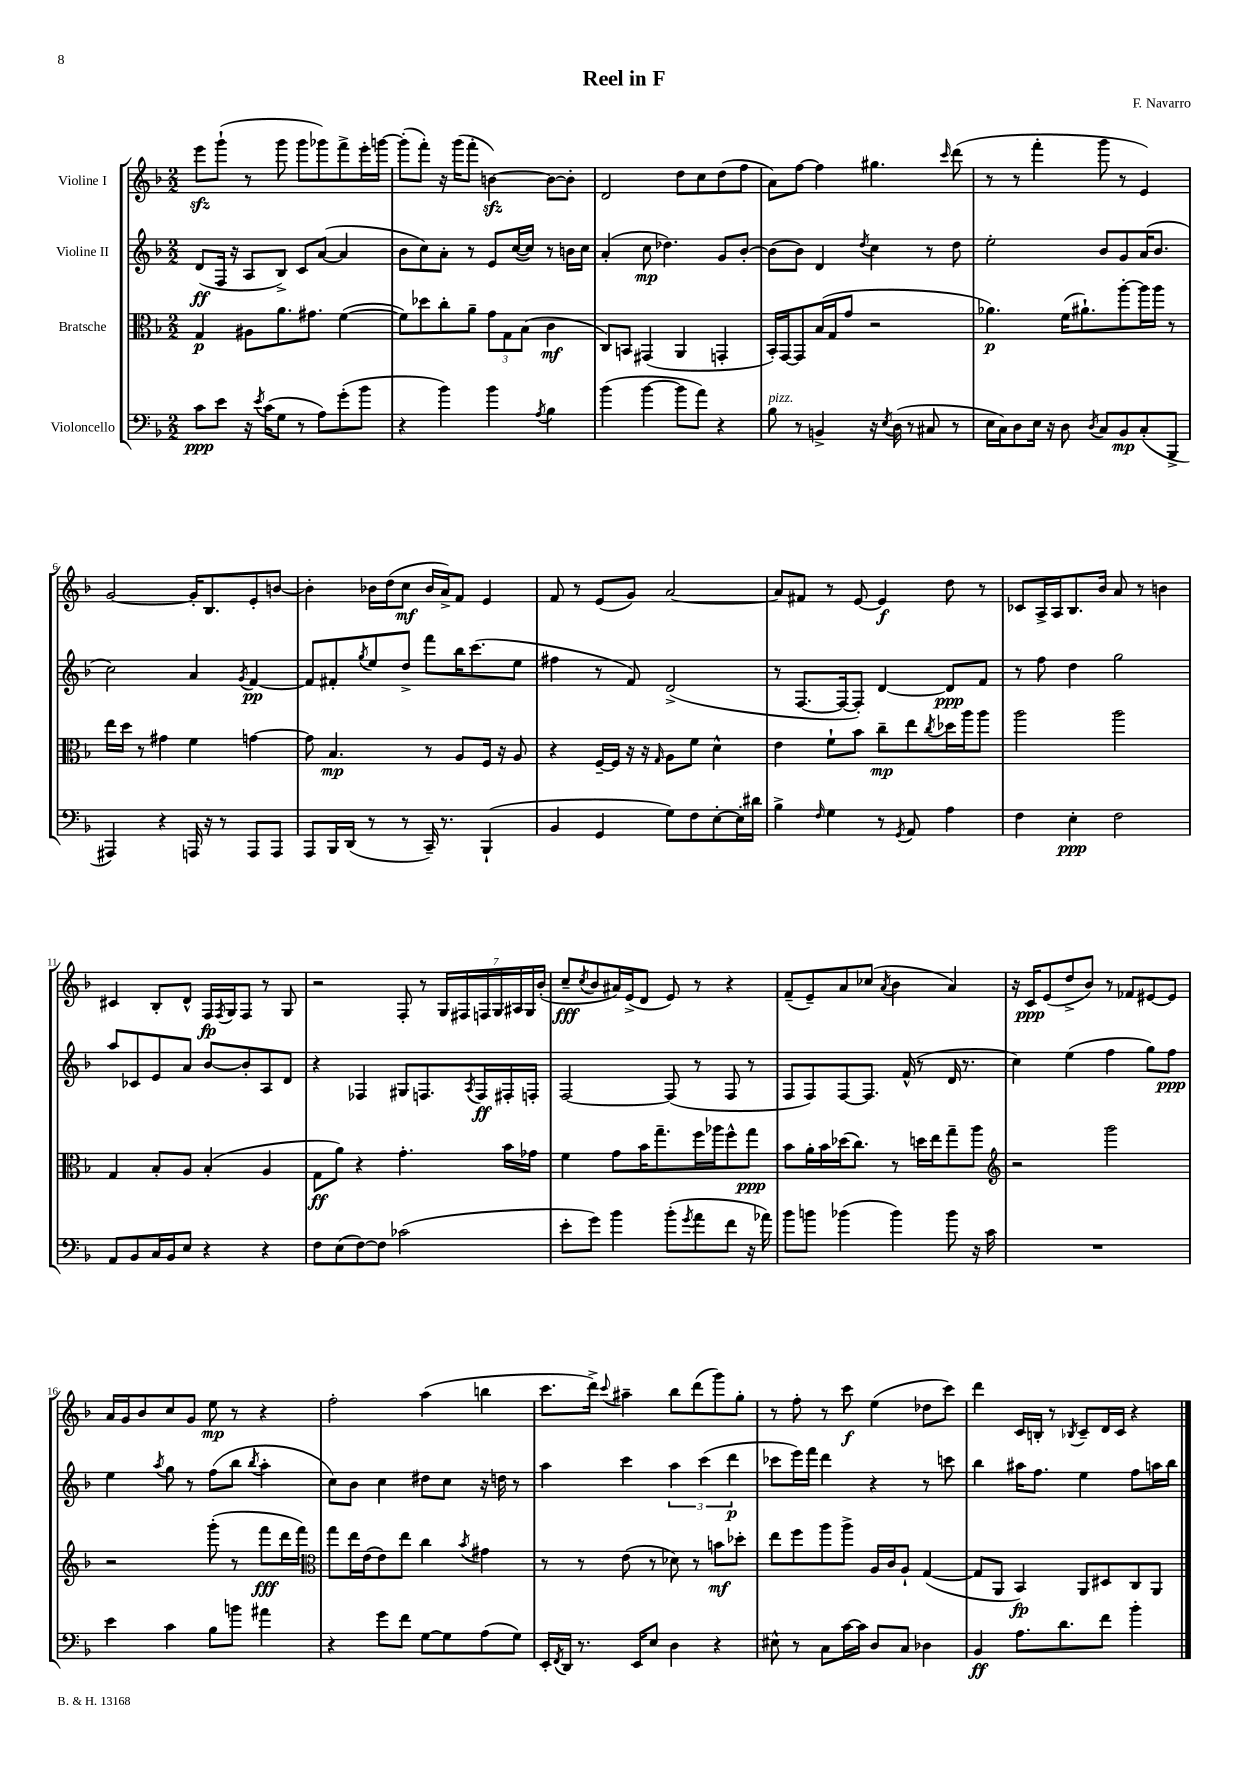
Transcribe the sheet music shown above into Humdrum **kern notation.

**kern	**kern	**kern	**kern
*staff4	*staff3	*staff2	*staff1
*clefF4	*clefC3	*clefG2	*clefG2
*k[b-]	*k[b-]	*k[b-]	*k[b-]
*M2/2	*M2/2	*M2/2	*M2/2
8c\L	4G/	(8d/L	8eee\L
8e\J	.	16F/Jk	(8ggg`\J
.	.	16r	.
16r	8A#\L	8A/L	8r
8qe/	.	.	.
(16c\LK	.	.	.
8G\J	8.a\	8B-^/J)	8ggg\
8r	.	8c/L	8ggg\L
.	8.g#\J	.	.
8A\L)	.	([8a/J	8ggg-\)
(8g'\	([4f\	4a/]	8fff^\
8b-\J	.	.	16eee'\L
.	.	.	[16ggg\JJ
=	=	=	=
4r	8f\]L)	8b-\L	(8ggg'\]L
.	8dd-\	8cc\)	8fff'\J)
4b-\)	8cc'\	8a'\J	16r
.	.	.	(16ggg\LK
.	8a~\J	8r	8fff'\J
4b-\	12g\L	8e/L	[4b\)
.	12G\	.	.
.	.	([16cc/L	.
.	(12B-\J	.	.
.	.	16cc/]JJ)	.
8qA/	.	.	.
4B-\	4c\	8r	8b\_L
.	.	16b\LL	8b'\]J
.	.	16cc\JJ	.
=	=	=	=
(4b-\	8C/L)	(4a'/	2d/
.	8BB/J	.	.
[4b-\	(4GG#/	8cc\	.
.	.	4.dd-\)	.
8b-\]L	4AA/	.	8dd\L
8a\J)	.	.	8cc\
4r	4GG'/	8g/L	(8dd\
.	.	[8b-'/J	8ff\J
=	=	=	=
8B-\	16BB-'/LL)	(8b-\]L	8a\L)
.	[16GG/J	.	.
8r	8GG/]	8b-\J)	[8ff\J
4BB^/	(16B-/L	4d/	4ff\]
.	16G/J	.	.
.	8g/J	.	.
.	.	8qdd/	.
16r	2r	4cc\	4.gg#\
8qE/	.	.	.
(16D\	.	.	.
8r	.	.	.
8C#/	.	8r	.
.	.	.	16qqccc/
8r	.	8dd\	(8ddd\
=	=	=	=
16E\LL	4.a-\)	2ee'\	8r
16C\J)	.	.	.
8D\	.	.	8r
16E\Jk	.	.	4fff'\
16r	.	.	.
8D\	(16f\LK	.	.
.	8.a#`\)	.	.
8qD/	.	.	.
8C/L	.	8b-/L	8ggg\
8BB-/	[8aa'\	8g/	8r
(8C'/	16aa\]L	(16a/K	4e/)
.	16aa\JJ	8.b-/J	.
8BBB-^/J	8r	.	.
=	=	=	=
4AAA#/)	16ee\LL	2cc\)	[2g/
.	16dd\JJ	.	.
.	8r	.	.
4r	4g#\	.	.
16AAA/	4f\	4a/	16g'/]LK
16r	.	.	8.B-/
8r	.	.	.
.	.	8qg/	.
8AAA/L	[4g\	[4f/	8e'/
8AAA/J	.	.	[8b/J
=	=	=	=
8AAA/L	8g\]	8f/]L	4b'\]
16BBB-/L	4.B-/	8f#'/	.
(16DD/JJ	.	.	.
.	.	8qgg/	.
8r	.	8ee/	16b-\LL
.	.	.	(16dd\J
8r	.	8dd^/J	8cc\J
16CC~/)	8r	8fff\L	16b-/LL
8.r	.	.	16a^/J)
.	8A/L	16bb-\K	8f/J
.	.	(8.ccc\	.
(4BBB-`/	16F/Jk	.	4e/
.	16r	.	.
.	8A/	8ee\J	.
=	=	=	=
4BB-/	4r	4ff#\	8f/
.	.	.	8r
4GG/	[16F~/LL	8r	(8e/L
.	16F/]JJ	.	.
.	16r	8f/)	8g/J)
.	16r	.	.
.	16qqG/	.	.
8G\L)	8A\L	(2d^/	[2a/
8F\	8f\J	.	.
[8E'\	4d^^\	.	.
16E'\]L	.	.	.
16d#\JJ	.	.	.
=	=	=	=
4B-^\	4e\	8r	8a/]L
.	.	[8.F/L	8f#/J
16qqF/	.	.	.
4G\	8f`\L	.	8r
.	.	16F/_k	.
.	8b-\J	8F'/]J)	[8e/
8r	8cc~\L	[4d/	4e/]
8qGG/	.	.	.
8AA/	8ee\	.	.
.	8qcc/	.	.
4A\	16dd-\L	8d/]L	8dd\
.	16aa\J	.	.
.	8aa\J	8f/J	8r
=	=	=	=
4F\	2aa\	8r	8c-/L
.	.	8ff\	16A^/L
.	.	.	16A/J
4E'\	.	4dd\	8.B-/
.	.	.	16b-/Jk
2F\	2aa\	2gg\	8a/
.	.	.	8r
.	.	.	4b\
=	=	=	=
8AA/L	4G/	8aa/L	4c#/
8BB-/	.	8c-/	.
16C/L	8B-'/L	8e/	8B-'/L
16BB-/J	.	.	.
8E/J	8A/J	8a/J	8d^^/J
4r	(4B-'/	[8b-/L	16F/LL
.	.	.	8qF/
.	.	.	16G/J
.	.	8b-'/]	8F/J
4r	4A/	8A/	8r
.	.	8d/J	8G/
=	=	=	=
8F\L	8G\L	4r	2r
(8E\	8a\J)	.	.
[8F\)	4r	4F-/	.
8F\]J	.	.	.
(2c-\	4.g'\	8G#/L	8F'/
.	.	8.F/	8r
.	.	.	28G/LL
.	.	.	28F#/
.	.	8qA/	.
.	.	16F/L	.
.	.	.	28F/
.	.	.	28G/
.	16b-\LL	16F#'/	.
.	.	.	28A#/
.	.	.	28G/
.	16g-\JJ	16F'/JJ	.
.	.	.	(28b-'/JJ
=	=	=	=
8e'\L	4f\	[2F/	8cc~/L
.	.	.	8qcc/
8g\J)	.	.	8b-/
4b-\	8g\L	.	16a#/L)
.	.	.	(16e^/J
.	16b-\K	.	8d/J
.	8.gg~\	.	.
(8b-'\L	.	(8F/]	8e/)
8qg/	.	.	.
8a\	16ff\L	8r	8r
.	16aa-\J	.	.
8f\J	8ff^^\	8F/	4r
16r	8gg\J	8r	.
16a-\)	.	.	.
=	=	=	=
8b-\L	8b-\L	8F/L	(8f~/L
8b\J	16a'\L	8F/)	8e~/)
.	16b-\	.	.
(4b-\	(16dd-\J	[8F/	8a/
.	8.cc\J)	.	.
.	.	8.F/]J	(8cc-/J
.	.	.	8qa/
4b-\)	8r	.	4b-\
.	.	(16f^^/	.
.	16dd\LL	8r	.
.	16ee\J	.	.
8b-\	8gg~\	16d/	4a/)
.	.	8.r	.
16r	8aa\J	.	.
16c\	.	.	.
=	=	=	=
*	*clefG2	*	*
1r	2r	4cc\)	16r
.	.	.	16c/LK
.	.	.	(8e/
.	.	(4ee\	8dd^/
.	.	.	8b-/J)
.	2ggg\	4ff\	8r
.	.	.	8f-/L
.	.	8gg\L)	[8e#/
.	.	8ff\J	8e#/]J
=	=	=	=
4e\	2r	4ee\	16a/LL
.	.	.	16g/J
.	.	.	8b-/
.	.	8qaa/	.
4c\	.	8gg\	8cc/
.	.	8r	8g/J
8B-\L	(8ggg'\	(8ff\L	8ee\
8b\J	8r	8bb-\J	8r
.	.	8qbb-/	.
4a#\	8fff\L	4aa'\	4r
.	16ddd\L	.	.
.	16fff\JJ)	.	.
=	=	=	=
*	*clefC3	*	*
4r	8gg\L	8cc\L)	2ff'\
.	16ee\L	8b-\J	.
.	(16e\J	.	.
8g\L	8e\)	4cc\	.
8f\J	8ee\J	.	.
[8G\L	4cc\	8dd#\L	(4aa\
8G\]	.	8cc\J	.
.	8qb-/	.	.
(8A\	4g#\	16r	4bb\
.	.	16dd\	.
8G\J)	.	8r	.
=	=	=	=
16EE'/LL	8r	4aa\	8.ccc\L
8qFF/	.	.	.
16DD/JJ	.	.	.
8.r	8r	.	.
.	.	.	16ddd^\Jk)
.	.	.	8qqccc/
.	(8e\	4ccc\	4aa#~\
16EE/LK	.	.	.
8E/J	8r	.	.
4D\	8d-\)	6aa\	8bb-\L
.	8r	.	(8ddd\
.	.	(6ccc\	.
4r	8b\L	.	8ggg\)
.	.	6ddd\	.
.	8dd-'\J	.	8gg'\J
=	=	=	=
8E#^^\	8ee\L	8ccc-\L	8r
8r	8ff\	16eee\L)	8ff'\
.	.	16fff\JJ	.
8C\L	8aa\	4ddd\	8r
[16c\L	8aa^\J	.	8ccc\
16c\]JJ	.	.	.
8D/L	16A/LL	4r	(4ee\
.	16c/J	.	.
8C/J	8A`/J	.	.
4D-\	([4G/	8r	8dd-\L
.	.	8ccc\	8ccc\J)
=	=	=	=
4BB-/	8G/]L	4bb-\	4ddd\
.	8AA/J	.	.
8.A\L	4BB-/)	16aa#\LK	16c/LL
.	.	8.ff\J	16B'/JJ
.	.	.	8r
8.d\	.	.	.
.	.	.	8qB-/
.	8AA/L	4ee\	8c~/L
8f\J	8D#/	.	16d/L
.	.	.	16c/JJ
4b-'\	8C/	8ff\L	4r
.	8AA/J	16aa\L	.
.	.	16bb-\JJ	.
==	==	==	==
*-	*-	*-	*-
